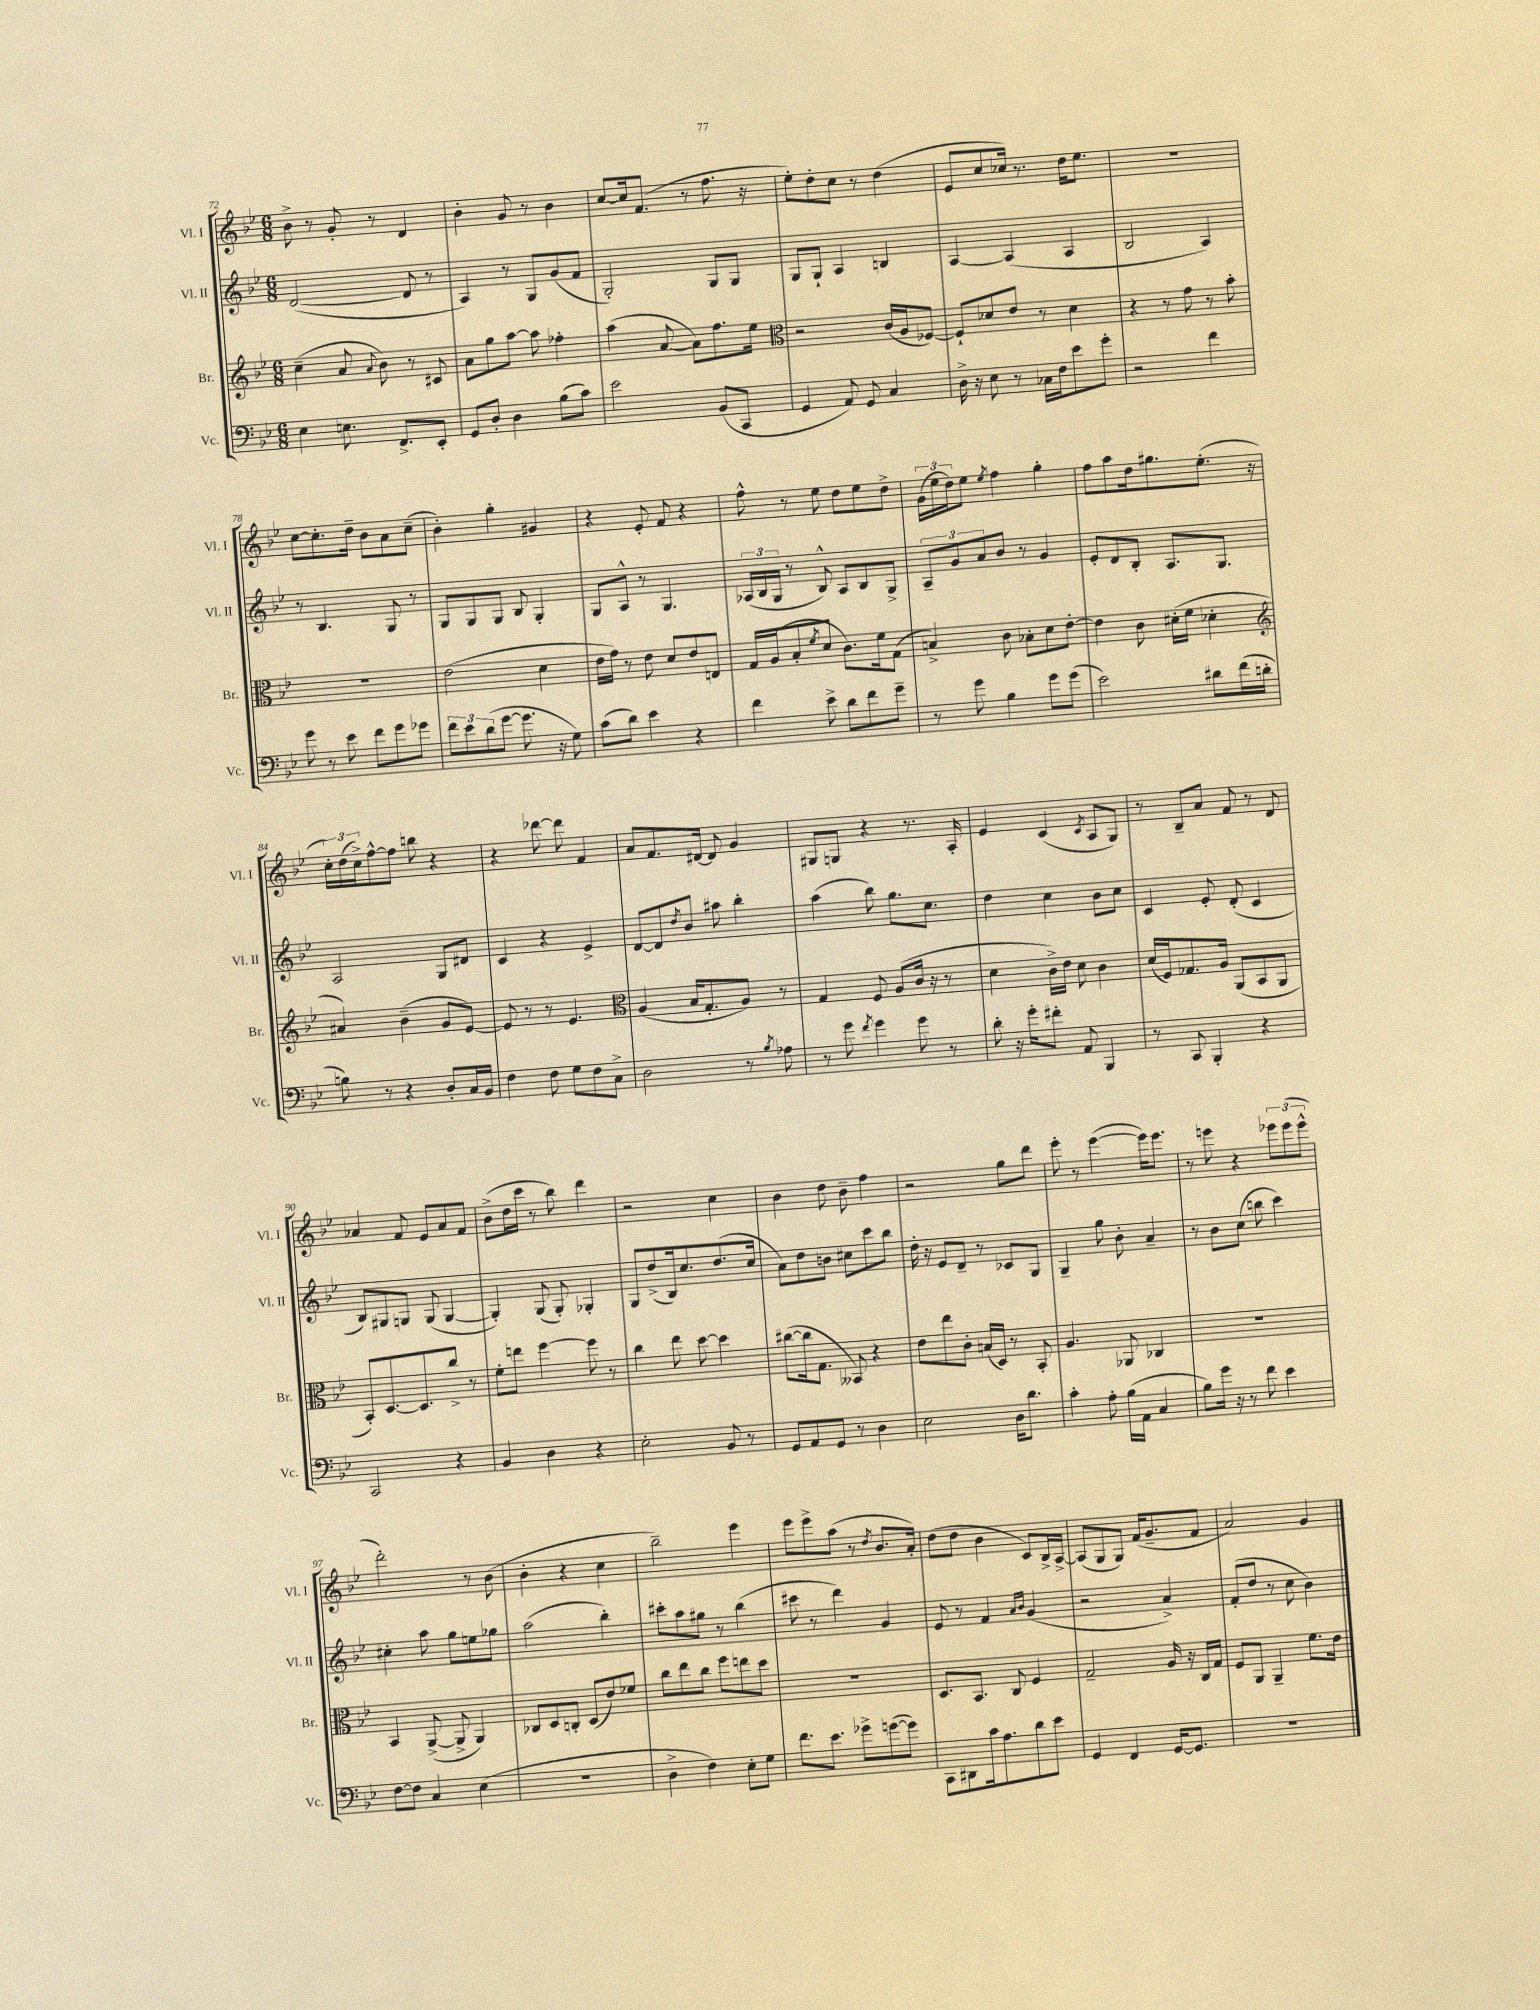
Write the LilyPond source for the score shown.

<<
\new StaffGroup <<
\new Staff = "s0" \with { instrumentName = "Vl. I" shortInstrumentName = "Vl. I" } {
    \clef treble \key bes \major \numericTimeSignature \time 6/8
    bes'8-> r8 g'8-. r8 d'4 |
    bes'4-. g'8 r8 bes'4 |
    c''8~ c''16 f'8.( r8 f''8. r16 |
    ees''8-.) d''8-. c''8 r8 d''4( |
    ees'8 c''8 ces''16) r8. d''16 ees''8. |
    R2. |
    c''8~ c''8.-. d''16-- bes'8 a'8 c''8--( |
    bes'4-.) g''4-. gis'4 |
    r4 ees'8-. f'8 r4 |
    f''8-^ r8 ees''8 d''8 ees''8 d''8-> |
    \tuplet 3/2 { g'16( ees''16 d''16) } ees''8 \acciaccatura { ees''8 } f''4 g''4-. |
    f''8 a''8 d''16 gis''8. ees''8.-.( r16 |
    \tuplet 3/2 { c''16-.) d''16( c''16->) } f''8~-^ f''8 b''8 r4 |
    r4 des'''8~ des'''8 f'4 |
    a'8 f'8. dis'16~ dis'8 g'4 |
    gis8 g8 r4 r8. a16-. |
    ees'4 c'4( \acciaccatura { c'8 } a8 g8) |
    r8 bes8-- a'8 f'8 r8 d'8 |
    aes'4 f'8 ees'8 aes'8 f'8 |
    bes'8->( d''16 c'''16 r8 bes''8) d'''4 |
    r2 c''4 |
    bes'4 d''8 bes'8-- f''4 |
    r2 g''8 d'''8 |
    ees'''8-. r8 ees'''4~( ees'''16) ees'''8. |
    r8 e'''8 r4 \tuplet 3/2 { ees'''8 ees'''8( ees'''8-^ } |
    d'''2-.) r8 bes'8( |
    bes'4-. r4 c''4 |
    bes''2--) ees'''4 |
    ees'''8 ees'''8-> a''8( r8 \acciaccatura { d''8 } bes'8. a'16-.) |
    d''8( d''8 bes'4 c'8) bes16-> a16~-> |
    a8( g8 g8) f'16( g'8.-- f'8 |
    a'2) g'4 \bar "|." |
}
\new Staff = "s1" \with { instrumentName = "Vl. II" shortInstrumentName = "Vl. II" } {
    \clef treble \key bes \major \numericTimeSignature \time 6/8
    d'2~( d'8 r8 |
    a4) r8 g8 g'8( f'8 |
    g2-.) g8 g8 |
    g8 g8-! a4 b4 |
    a4~ a4( a4 |
    bes2 a4) |
    r8 bes4. g8 r8 |
    g8 g8 g8 bes8 g4-. |
    g8 a8-^ r8 g4. |
    \tuplet 3/2 { aes16( bes16 g16 } r8 bes8-^) aes8 bes8 g8-> |
    \tuplet 3/2 { a8-- g'8 a'8 } bes'8 r8 g'4 |
    ees'8-. d'8 bes8-. a8. g8. |
    a2 g8 dis'8 |
    c'4 r4 ees'4-> |
    d'8~ d'8 \acciaccatura { d''8 } bes'8 ais''8 bes''4-. |
    a''4( bes''8) g''8. c''8. |
    d''4 c''4 bes'8 c''8 |
    c'4 ees'8-. d'8-.( c'4 |
    bes8) gis8 g8 g8( g4~ |
    g4-.) g8( g8-.) ges4-. |
    g8 d''8->( bes16) c''8. d''8.( c''16 |
    a'8) d''8 b'8 cis''8 c'''8 bes''8 |
    d''16-. r16 ees'8 d'8-- r8 ces'8 g8 |
    g4-- g''8 bes'8-. a'4-- |
    r8 bes'8 c''8( b''8 c'''4) |
    cis''4-. a''8 g''8 e''8 ges''8 |
    a''2( bes''4-.) |
    cis'''8-. a''8 gis''8 r8 bes''4( |
    cis'''8 r8 d'''4) g'4 |
    ees'8 r8 f'4 \grace { a'16 bes'16 } g'4( |
    r2 a'4->) |
    f'8-.( d''8 r8 c''8 bes'4) \bar "|." |
}
\new Staff = "s2" \with { instrumentName = "Br." shortInstrumentName = "Br." } {
    \clef treble \key bes \major \numericTimeSignature \time 6/8
    c''4--( a'8 \appoggiatura { a'8 } bes'8) r8 cis'8 |
    a'8 g''8 a''8~ a''8 fes''4-. |
    a''4( a'8~ a'8) f''8. ees''16 |
    \clef alto r2 c'16( a16 fes8~) |
    fes8-! des'8 ees'8 r8 des'4 |
    r4 r8 g'8 r8 bes'8-. |
    R2. |
    ees'2( d'4 |
    ees'16 g'16) r8 ees'8 d'8 ees'8 e8 |
    g16 a16( bes8-. \acciaccatura { f'8 } d'8 c'8.) f'16 g8( |
    b4->) c'8 bes8-. d'8 ees'8~-. |
    ees'4 c'8 dis'16-.( f'16 des'4-. |
    \clef treble ais'4) bes'4--( g'8 ees'8~) |
    ees'8 r8 r8 ees'4. |
    \clef alto a4( bes16 g8.-. a8) r8 |
    g4 f8 a8( c'16 r16 r8 |
    d'4 c'16->) ees'16 d'8 c'4 |
    d'16( f16) ges8. a16 a,8( bes,8 a,8 |
    bes,8-.) d8.~ d8. c''8-> r8 |
    f'8-. e''8 f''4~ f''8 r8 |
    c''4 ees''8 d''8~ d''4 |
    cis''8~( cis''16 g8. beses,8) r4 |
    ees'8 ees''8 c'8-. b16( d16) r8 bes,8-. |
    a4. aes,8 ces4 |
    R2. |
    bes,4 a,8~->( a,8-> a,4) |
    ces8 d8 c8-. d8( ees'8) fes'8 |
    c''8 ees''8 c''8 f''8 e''8 d''8 |
    R2. |
    d8. bes,8. c8 f4 |
    g2-- a16 r16 c16 g16 |
    f8 a,8 a,4-- f'8. ees'16 \bar "|." |
}
\new Staff = "s3" \with { instrumentName = "Vc." shortInstrumentName = "Vc." } {
    \clef bass \key bes \major \numericTimeSignature \time 6/8
    ees4 e8. f,8.-> ees,8-. |
    g,8 d8-. d4 bes8( c'8) |
    ees'2 bes,8( c,8 |
    g,4 a,8) g,8 c4 |
    d16-> r16 ees8 r8 ces16 f16 ees'8 g'8-. |
    r2 f'4 |
    g'8 r8 ees'8 f'8 g'8 ges'8 |
    \tuplet 3/2 { f'8 ees'8 d'8( } g'8~ g'8. r16 g8) |
    c'8( d'8) ees'4 r4 |
    f'4 ees'8-> d'8 f'8 g'8-- |
    r8 g'8 bes4 g'8 g'8( |
    ees'2) dis'8 f'16( d'16-. |
    b8) r8 r4 d8-. c16 bes,16 |
    f4 f8 g8 f8 c8-> |
    d2 r8 \acciaccatura { bes8 } aes8 |
    r8 g'8 \acciaccatura { f'8 } g'4 g'8 r8 |
    d'8-. r16 g'16-. fis'8-. a,8 bes,,4 |
    r8 c,8 bes,,4-. r4 |
    c,2 r4 |
    bes,4 d4 r4 |
    ees2-. bes,8 r8 |
    g,8 a,8 g,8 r8 d4 |
    ees2 d16 d'8. |
    c'4-. a8-. bes16( a,16 c4 |
    bes8) g'16 r16 r8 f'8 ees'4 |
    f8~ f8 c4 ees4( |
    R2. |
    d4-> f4) ees8-. g8 |
    f'8. ees'8. ges'8-> g'8~( g'8) |
    c,8 dis,8 c'16 a8. d'8 ees'8 |
    g,4 f,4 g,16~ g,8. |
    R2. \bar "|." |
}
>>
>>
\layout { \context { \Score currentBarNumber = #72 } }
